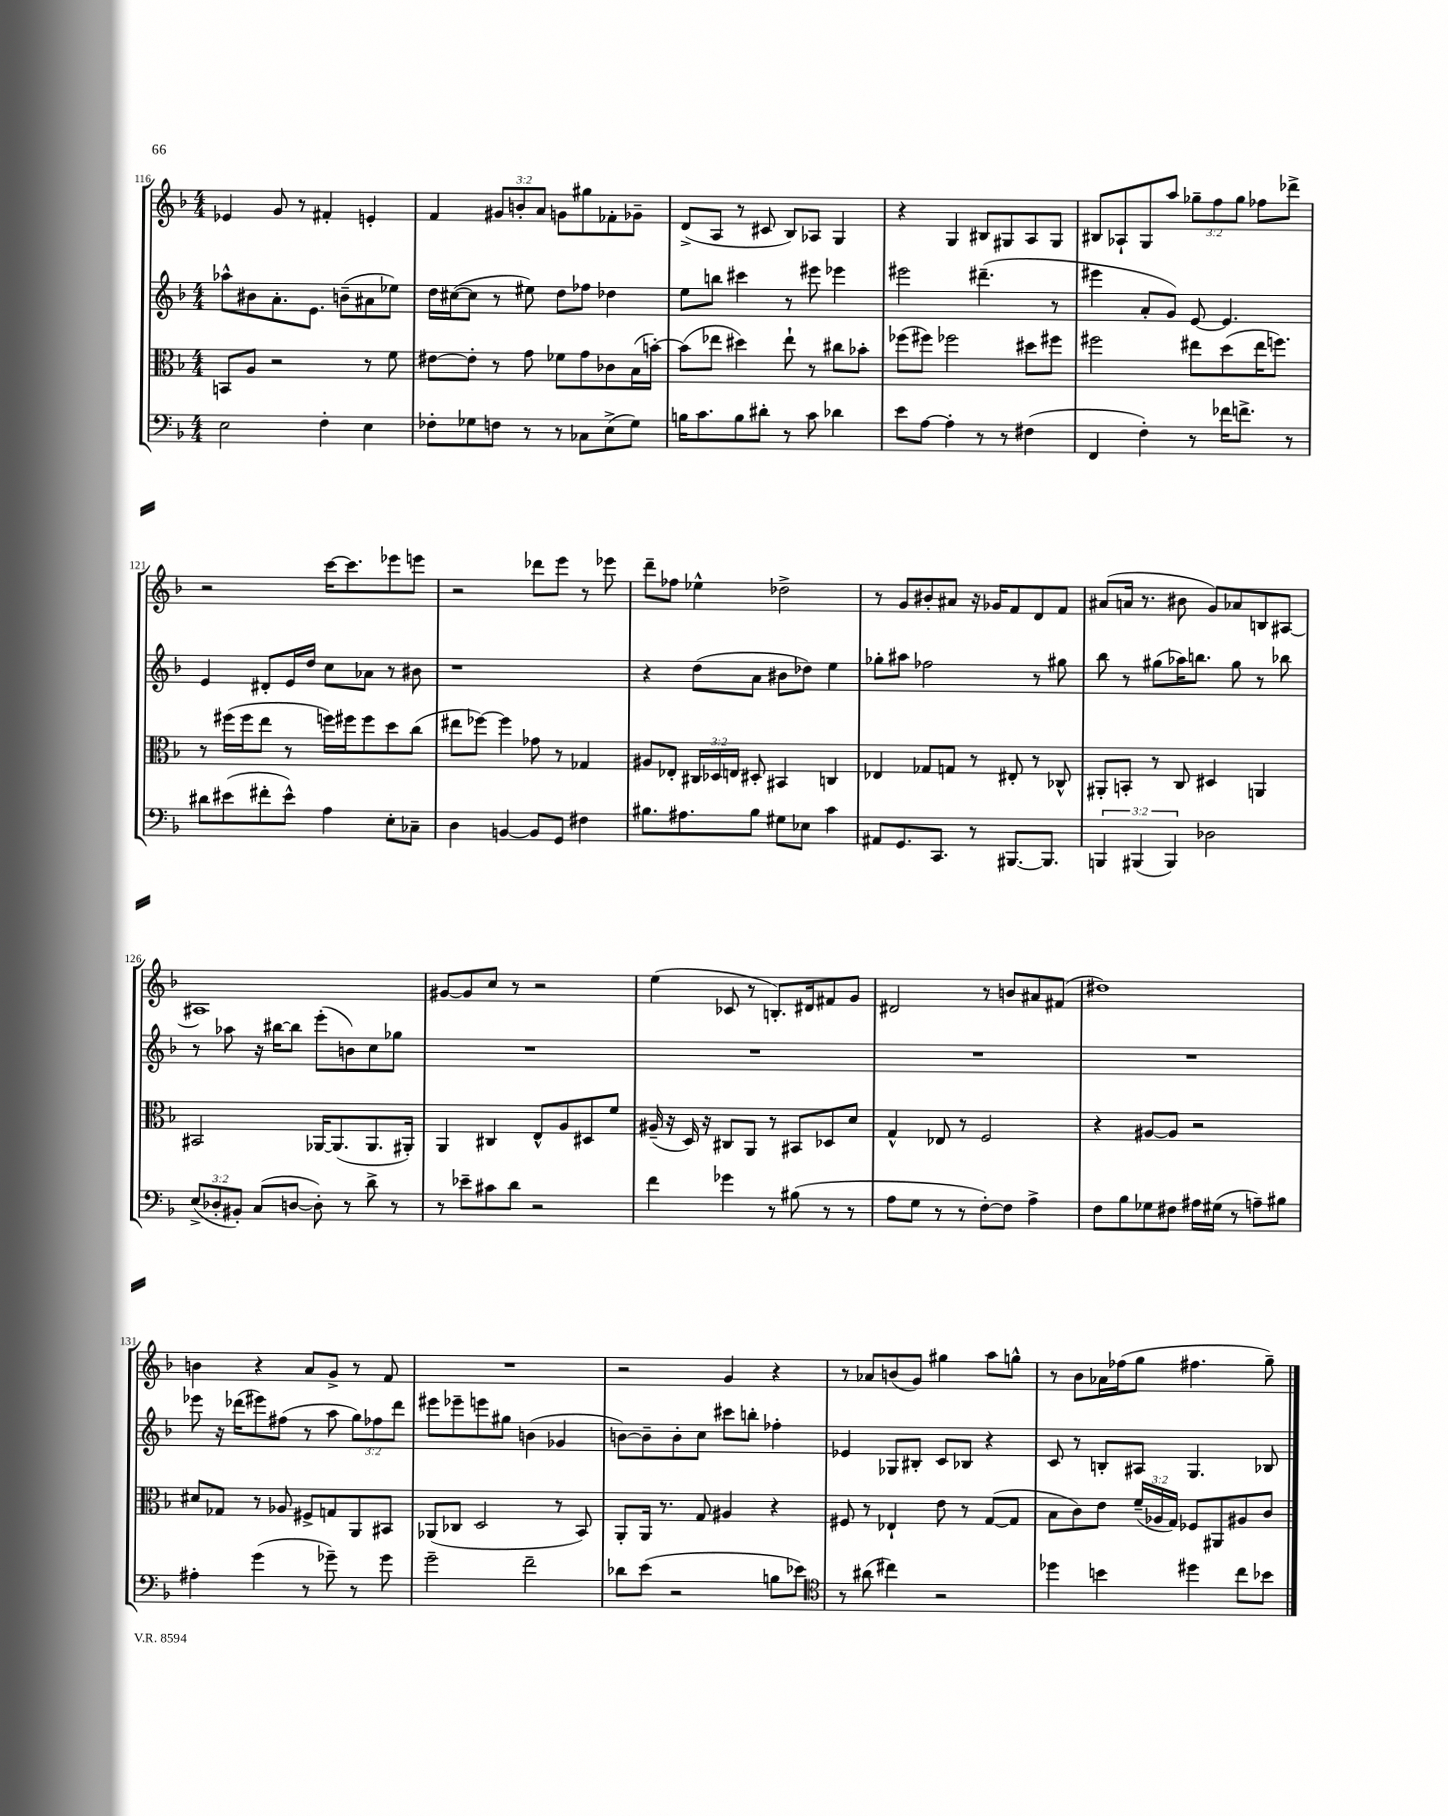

**kern	**kern	**kern	**kern
*staff4	*staff3	*staff2	*staff1
*clefF4	*clefC3	*clefG2	*clefG2
*k[b-]	*k[b-]	*k[b-]	*k[b-]
*M4/4	*M4/4	*M4/4	*M4/4
2E	8BB	8aa-^^	4e-
.	8A	8b#	.
.	2r	8.a'	8g
.	.	.	8r
.	.	8.e	.
4F'	.	.	4f#'
.	.	(8b~	.
4E	8r	8a#	4e'
.	8f	8ee-)	.
=	=	=	=
8F-'	[8e#	16dd	4f
.	.	([16cc#	.
8G-	8e#']	8cc#]	.
8F	8r	8r	12g#
.	.	.	12b'
8r	8g	8ee#)	.
.	.	.	12a
8r	8f-	8dd	8g
8C-	8g	8ff-	8gg#
(8E^	8c-	4dd-	8f-'
8G-)	(16B-	.	8g-~
.	[16b')	.	.
=	=	=	=
16B	(8b]	8ee	(8d^
8.c	.	.	.
.	8ee-	8bb	8A
8B	4dd#)	4ccc#	8r
8d#'	.	.	8c#
8r	8ee-`	8r	8B-)
8c	8r	8eee#	8A-
4d-	8cc#	4eee-	4G
.	8b-'	.	.
=	=	=	=
8e	(8ff-	2eee#	4r
[8A	8ff#)	.	.
4A']	2ff-	.	4G
8r	.	(4.ddd#~	8B#
8r	.	.	8G#
(4F#	8dd#	.	8A
.	8ff#	8r	8G#
=	=	=	=
4FF	2ff#	4eee#	8B#
.	.	.	8A-`
4F')	.	8a'	8G
.	.	8g)	8aa
8r	8ee#	[8e	12gg-~
.	.	.	12ff
16f-	(8dd	4.e]	.
.	.	.	12gg-
8.f^	.	.	.
.	16ee#	.	8ff-
.	8.ff)	.	.
8r	.	.	8ddd-^
=	=	=	=
8d#	8r	4e	2r
(8e#	(16ff#	.	.
.	16ff#	.	.
8f#'	8ee	8d#'	.
8e#^^)	8r	16e	.
.	.	16dd	.
4A	16ff)	8cc	[16ccc
.	16ff#	.	8.ccc]
.	8ff#	8a-	.
8E'	8dd	8r	8eee-
8C-~	(8cc	8b#	8eee
=	=	=	=
4D	8ee#	1r	2r
.	[8ff-)	.	.
[4BB	4ff-]	.	.
8BB]	8g-	.	8ddd-
8GG	8r	.	8eee
4F#	4G-	.	8r
.	.	.	8eee-
=	=	=	=
8.B#	8A#	4r	8ddd~
.	8E-'	.	8ff-
8.A#	.	.	.
.	24C#	(8dd	4ee-^^
.	24D-	.	.
.	24E	.	.
8B#	8D#'	8a	.
8G#	4BB#	8b#	2dd-^
8E-	.	8dd-)	.
4c	4C	4ee	.
=	=	=	=
8AA#	4E-	8gg-'	8r
8.GG	.	8aa#	8g
.	8G-	2ff-	8b#'
8.CC	.	.	.
.	8G	.	8a#
8r	8r	.	16r
.	.	.	16g-
[8.BBB#	8E#'	.	8f
.	8r	8r	8d
8.BBB#]	.	.	.
.	8C-^^	8gg#	8f
=	=	=	=
6BBB	8AA#'	8bb-	(8a#
.	8BB'	8r	16a
(6BBB#	.	.	.
.	.	.	8.r
.	8r	(8gg#	.
6BBB#)	.	.	.
.	8C	16aa-)	8b#
.	.	8.bb	.
2D-	4D#	.	8g)
.	.	8gg#	8a-
.	4AA	8r	8B
.	.	8bb-	[8A#
=	=	=	=
(12E^	2BB#	8r	1A#]
12D-'	.	.	.
.	.	8aa-	.
12BB#')	.	.	.
(8C	.	16r	.
.	.	[16bb#	.
[8D	.	8bb#]	.
8D'])	[16AA-	(8eee'	.
.	(8.AA-]	.	.
8r	.	8b)	.
8d^	8.AA-	8cc	.
8r	.	8gg-	.
.	16AA#')	.	.
=	=	=	=
8r	4AA	1r	[8g#
8e-~	.	.	8g#]
8c#	4C#	.	8cc
8d	.	.	8r
2r	8E^^	.	2r
.	8A	.	.
.	8D#	.	.
.	8f	.	.
=	=	=	=
4f	(16A#~	1r	(4ee
.	16r	.	.
.	16D)	.	.
.	16r	.	.
4g-	8C#	.	8c-
.	8AA	.	8r
8r	8r	.	8.B')
(8B#	8BB#	.	.
.	.	.	16d#
8r	8D-	.	8f#
8r	8d	.	8g
=	=	=	=
8A	4G^^	1r	2d#
8G	.	.	.
8r	8E-	.	.
8r	8r	.	.
[8F')	2F	.	8r
8F]	.	.	8b
4A^	.	.	8a#
.	.	.	(8f#
=	=	=	=
8F	4r	1r	1dd#)
8B-	.	.	.
8G-	[8A#	.	.
8F#	8A#]	.	.
16A#	2r	.	.
(16G#	.	.	.
8r	.	.	.
8A~)	.	.	.
8B#	.	.	.
=	=	=	=
4A#'	8d#	8eee-	4b
.	8G-	16r	.
.	.	(16ddd-	.
(4g	8r	8eee#)	4r
.	8A-	(8ff#	.
8r	8F#^	8r	8a
8g-~)	8G	8aa	8g^
8r	8AA	12gg)	8r
.	.	12ff-	.
8g-	8BB#	.	8f
.	.	12ddd-	.
=	=	=	=
2g~	(8AA-	8eee#	1r
.	8C-	8eee-~	.
.	2D	8eee	.
.	.	8gg#	.
2f~	.	(4b	.
.	8r	4g-	.
.	8BB-)	.	.
=	=	=	=
8d-	8AA'	[8b)	2r
(8e	16AA	8b~]	.
.	8.r	.	.
2r	.	8b'	.
.	8G	8cc	.
.	4A#	8ccc#	4g
.	.	8bb'	.
8B	4r	4ff-'	4r
8e-)	.	.	.
=	=	=	=
*clefC4	*	*	*
8r	8F#	4e-	8r
(8a#	8r	.	8a-
4cc#)	4E-`	8G-	(8b
.	.	8B#'	8g)
2r	8e	8c	4gg#
.	8r	8B-	.
.	([8G	4r	8aa
.	8G]	.	8gg^^
=	=	=	=
4dd-	8B-	8c	8r
.	8c)	8r	8b-
4b	8e	8B'	16a-
.	.	.	(16ff-
.	(24f~	8A#	8gg
.	24A-	.	.
.	24G)	.	.
4dd#	8F-	4.G	4.ff#
.	8AA#	.	.
8cc	8A#	.	.
8b-	8c	8B-	8gg~)
==	==	==	==
*-	*-	*-	*-
